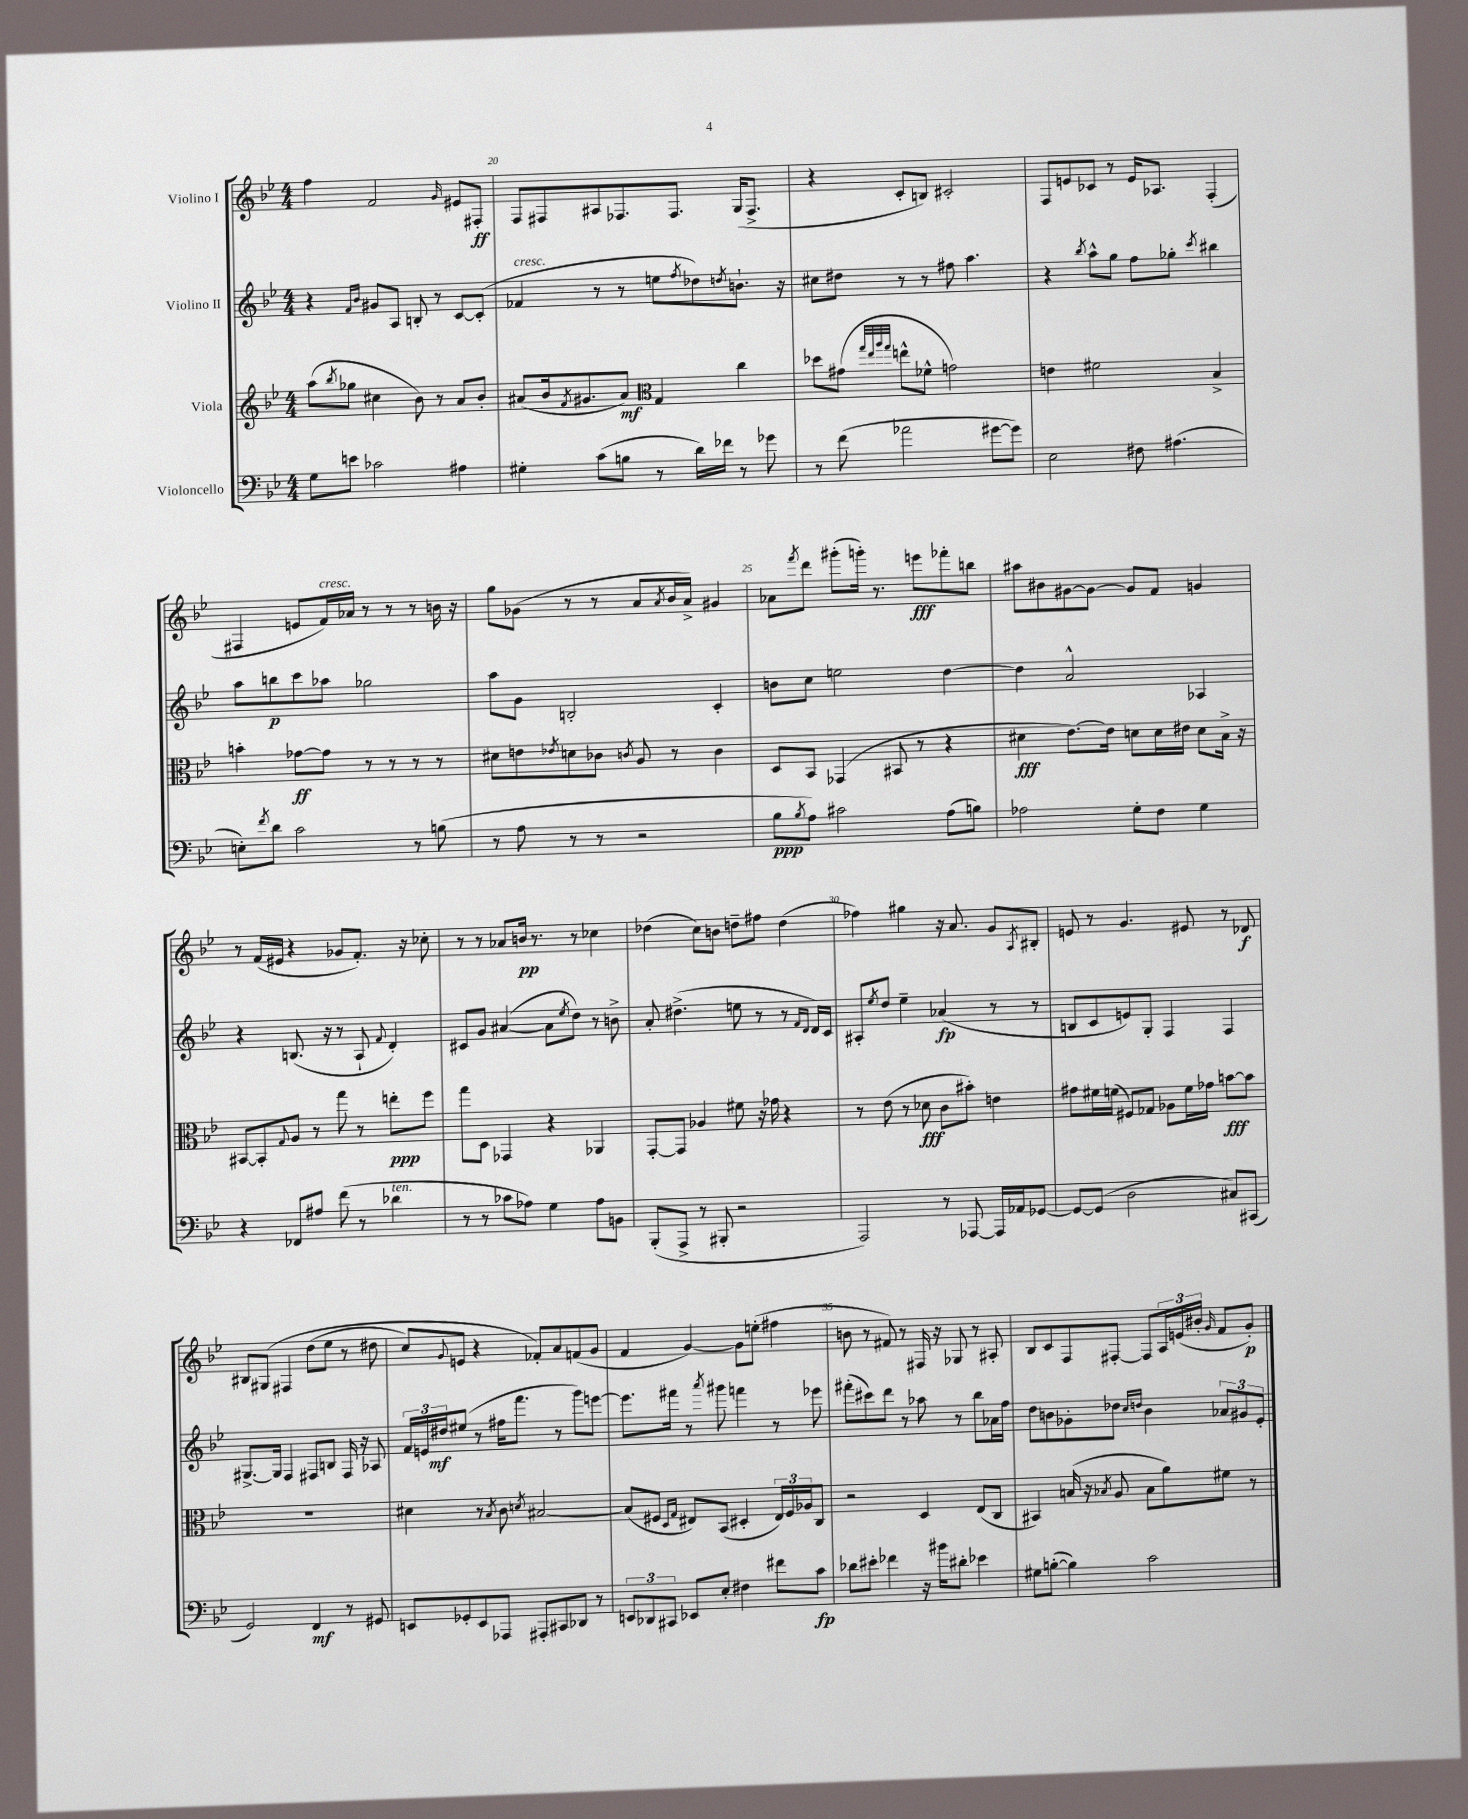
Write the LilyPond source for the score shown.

<<
\new StaffGroup <<
\new Staff = "s0" \with { instrumentName = "Violino I" } {
    \clef treble \key bes \major \numericTimeSignature \time 4/4
    f''4 f'2 \grace { g'16 } eis'8 fis8-.\ff |
    f8 fis8 ais8 fes8. fes8. g16( fes8.-> |
    r4 c'8-. b8) cis'2-. |
    f8 e'8 ces'8 r8 e'16 aes8. f4-.( |
    fis4 e'8 f'16^\markup { \italic "cresc." }) aes'16 r8 r8 r8 b'16 r16 |
    g''8 ges'8( r8 r8 a'8 \acciaccatura { a'8 } bes'16 a'16->) gis'4 |
    aes'8 \acciaccatura { f'''8 } d'''8 gis'''8-.( g'''16-.) r8. e'''8\fff fes'''8-. b''8 |
    ais''8 bis'8 gis'8~ gis'8~ gis'8 f'8 g'4 |
    r8 f'16( eis'16 r4 ges'8 f'8.-.) r16 ces''8-. |
    r8 r8 aes'8 b'16\pp r8. r8 ces''4 |
    des''4( c''8) b'8 d''8-- fis''8 d''4( |
    fes''4) gis''4 r16 a'8. g'8 \acciaccatura { a8 } bis8-. |
    e'8 r8 g'4. eis'8 r8 des'8\f |
    bis8 gis8\( fis4 d''8( ees''8 r8 dis''8 |
    c''8) \appoggiatura { g'8 } e'8 r4 fes'8-.\) a'8 f'8( g'8 |
    f'4 g'4~) g'8 e''8-.( fis''4 |
    b'8 r8 fis'8) r8 fis16 r16 ges8 r8 ais8-. |
    bes8 c'8 f8 fis8~-. fis8 \tuplet 3/2 { a16 e'16( bis'16-. } \grace { g'16 } f'8 g'8-.\p) \bar "|." |
}
\new Staff = "s1" \with { instrumentName = "Violino II" } {
    \clef treble \key bes \major \numericTimeSignature \time 4/4
    r4 \grace { f'16 bes'16 } gis'8 a8 b8-. r8 c'8~ c'8-.( |
    fes'4^\markup { \italic "cresc." } r8 r8 e''8 \acciaccatura { f''8 } des''8) \acciaccatura { d''8 } b'8.-! r16 |
    cis''8 dis''8 r8 r8 fis''8 a''4. |
    r4 \acciaccatura { bes''8 } a''8-^ g''8 f''8 ges''8-. \acciaccatura { c'''8 } bis''4 |
    a''8 b''8\p c'''8 aes''8 ges''2 |
    a''8 g'8 b2-. c'4-. |
    b'8 c''8 e''2 d''4~ |
    d''4 a'2-^ aes4 |
    r4 b8.( r16 r8 a8-! \appoggiatura { f'8 } d'4-.) |
    cis'8 g'8 ais'4~( ais'8 \acciaccatura { ees''8 } d''8) r8 b'8-> |
    a'8-. dis''4.->( e''8 r8 r8 \grace { f'16 d'16 } d'16) c'16 |
    ais8-. \acciaccatura { ees''8 } d''8 ees''4-- aes'4\fp( r8 r8 |
    b8 c'8 e'8) g8-. f4 f4 |
    gis8.~-> gis16 f4 fis8 b8 fis16 r16 aes8 |
    \tuplet 3/2 { f'16 e'16 dis''16\mf } eis''8( r8 fis''16 f'''8. r8 g'''8) e'''8~ |
    e'''8. fis'''16 r8 \acciaccatura { a'''8 } gis'''8 f'''4 r8 ees'''8 |
    fis'''8-.( cis'''8) d'''8 r8 aes''8 r8 bes''8 aes'16 f''16 |
    d''8 b'8 ges'8-. des''8 \grace { c''16 d''16 } b'4 \tuplet 3/2 { aes'8 gis'8 ees'8-. } \bar "|." |
}
\new Staff = "s2" \with { instrumentName = "Viola" } {
    \clef treble \key bes \major \numericTimeSignature \time 4/4
    a''8( \acciaccatura { bes''8 } ges''8 cis''4 bes'8) r8 a'8 bes'8-. |
    ais'8( bes'16 \acciaccatura { f'8 } gis'8. ais'8\mf) \clef alto g4 c''4 |
    des''8 gis'8( \grace { g''32 ees''32 a''32 g''32 } e''8-^ fes'8-^ g'2) |
    e'4 fis'2 bes4-> |
    b'4-. ges'8~\ff ges'8 r8 r8 r8 r8 |
    dis'8 e'8 \acciaccatura { ees'8 } d'8 ces'8 \acciaccatura { c'8 } a8 r8 c'4 |
    d8 bes,8 ges,4( bis,8 r8 r4 |
    dis'4\fff ees'8.~) ees'16 d'8 d'16 eis'16 d'8 bes16-> r16 |
    bis,8~ bis,8-. \appoggiatura { g8 } a8 r8 g''8 r8 e''8-.\ppp f''8 |
    g''8 d8 ges,4 r4 aes,4 |
    g,8~-. g,8 aes4 fis'8 r16 ges'16 r4 |
    r8 ees'8( r8 des'8\fff c'8 bis'8-.) e'4 |
    gis'8 fis'16 f'16( fis8) ges8 aes8 f'16 ges'16 b'8~\fff b'8 |
    R1 |
    dis'4 r8 \acciaccatura { bes8 } c'8 \acciaccatura { d'8 } bis2~ |
    bis8( fis8 \grace { d16 g16 } eis8) bes,8( dis4-. \tuplet 3/2 { eis16) fis16 aes16 } c8 |
    r2 d4 ees8( c8 |
    bis,4) b16( r16 \acciaccatura { bes8 } a8 bes8 a'8) fis'8 r8 \bar "|." |
}
\new Staff = "s3" \with { instrumentName = "Violoncello" } {
    \clef bass \key bes \major \numericTimeSignature \time 4/4
    g8 e'8 ces'2 ais4 |
    gis4-. c'8( b8 r8 d'16) fes'16 r8 ges'8 |
    r8 f'8( aes'2 gis'8~ gis'8) |
    ees2 fis8 ais4.( |
    e8-.) \acciaccatura { f'8 } d'8 c'2 r8 b8( |
    r8 a8 r8 r8 r2 |
    bes8\ppp \acciaccatura { bes8 } a8) cis'2 a8( b8) |
    aes2 g8-. f8 g4 |
    r4 fes,8 ais8 f'8( r8 des'4^\markup { \italic "ten." } |
    r8 r8 ces'8 aes8) g4 aes8 b,8 |
    bes,,8-.( a,,8-> r8 bis,,8-. r2 |
    a,,2) r8 aes,,8~ aes,,16 aes,16 ges,8~ |
    ges,8~ ges,8( d2 cis8) cis,8( |
    g,2) f,4\mf r8 gis,8 |
    e,8 ges,8-. e,8 aes,,8 ais,,8-. cis,8 des,8 r8 |
    \tuplet 3/2 { e,8 des,8 cis,8 } ees,8 ees8-. fis4 fis'8 c'8\fp |
    des'8 eis'8-. fes'4 r16 bis'16 dis'8-. ees'4 |
    gis8 b8~-.( b4) c'2 \bar "|." |
}
>>
>>
\layout { \context { \Score currentBarNumber = #19 \override BarNumber.break-visibility = ##(#f #t #t) barNumberVisibility = #(every-nth-bar-number-visible 5) } }
